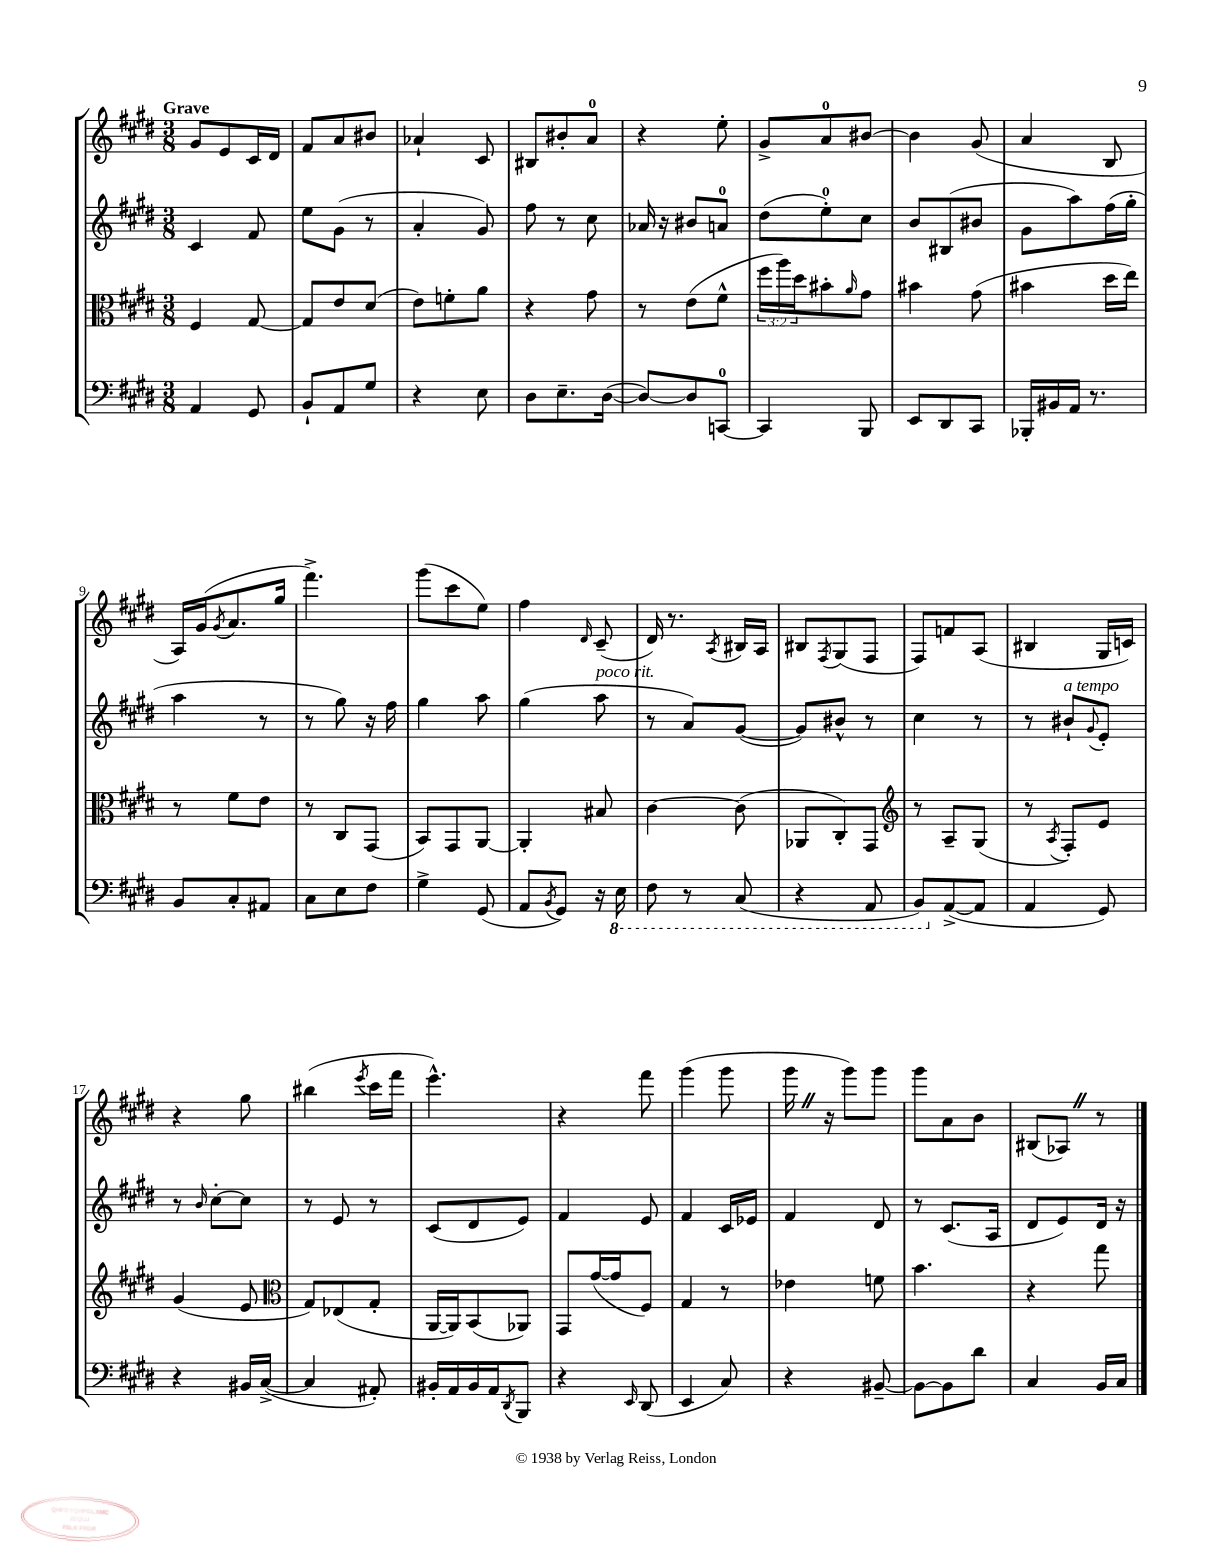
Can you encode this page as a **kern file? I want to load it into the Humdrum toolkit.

**kern	**kern	**kern	**kern
*part4	*part3	*part2	*part1
*staff4	*staff3	*staff2	*staff1
*clefF4	*clefC3	*clefG2	*clefG2
*k[f#c#g#d#]	*k[f#c#g#d#]	*k[f#c#g#d#]	*k[f#c#g#d#]
*M3/8	*M3/8	*M3/8	*M3/8
=1	=1	=1	=1
!	!	!	!LO:TX:a:B:t=Grave
4AA/	4F#/	4c#/	8g#/L
.	.	.	8e/
8GG#/	[8G#/	8f#/	16c#/L
.	.	.	16d#/JJ
=2	=2	=2	=2
8BB`/L	8G#/L]	8ee\L	8f#/L
8AA/	8e/	(8g#\J	8a/
8G#/J	(8d#/J	8r	8b#X/J
=3	=3	=3	=3
4r	8e\L)	4a'/	4a-X`/
.	8fn'\	.	.
8E\	8a\J	8g#/)	8c#/
=4	=4	=4	=4
8D#\L	4r	8ff#\	8B#X/L
8.E~\	.	8r	8b#X'/
.	8g#\	8cc#\	8a/J
([16D#\Jk	.	.	.
=5	=5	=5	=5
8D#/L_)	8r	16a-X/	4r
.	.	16r	.
8D#/]	(8e\L	8b#X/L	.
[8CCn/J	8f#^^\J	8an/J	8ee'\
=6	=6	=6	=6
4CC/]	24ff#\LL	(8dd#\L	8g#^/L
.	24aa\)	.	.
.	24dd#\J	.	.
.	8b#X'\	8ee'\)	8a/
.	16qqa/	.	.
8BBB/	8g#\J	8cc#\J	[8b#X/J
=7	=7	=7	=7
8EE/L	4b#X\	8b/L	4b#\]
8DD#/	.	(8B#X/	.
8CC#/J	(8g#\	8b#X/J	(8g#/
=8	=8	=8	=8
16BBB-X'/LL	4b#X\	8g#\L	4a/
16BB#X/	.	.	.
16AA/JJ	.	8aa\)	.
8.r	.	.	.
.	16dd#\LL	(16ff#\L	8B/
.	16ee\JJ)	16gg#'\JJ	.
!!LO:LB:g=z
=9	=9	=9	=9
8BB/L	8r	4aa\	16A/LL)
.	.	.	(16g#/J
.	.	.	8qg#/
8C#'/	8f#\L	.	8.a/
8AA#X/J	8e\J	8r	.
.	.	.	16gg#/Jk
=10	=10	=10	=10
8C#\L	8r	8r	4.fff#^\)
8E\	8C#/L	8gg#\)	.
8F#\J	(8GG#/J	16r	.
.	.	16ff#\	.
=11	=11	=11	=11
4G#^\	8BB/L)	4gg#\	(8ggg#\L
.	8GG#/	.	8ccc#\
(8GG#/	[8AA/J	8aa\	8ee\J)
=12	=12	=12	=12
8AA/L	4AA'/]	(4gg#\	4ff#\
8qBB/	.	.	.
8GG#/J)	.	.	.
.	.	.	16qqd#/
!	!	!LO:TX:a:i:t=poco rit.	!
16r	8B#X/	8aa\	(8c#~/
*8ba	*	*	*
16EE\	.	.	.
=13	=13	=13	=13
8FF#\	[4c#\	8r	16d#/)
.	.	.	8.r
8r	.	8a/L)	.
.	.	.	8qA/
(8CC#/	(8c#\]	([8g#/J	16B#X/LL
.	.	.	16A/JJ
=14	=14	=14	=14
4r	8AA-X/L	8g#/L])	8B#X/L
.	.	.	8qF#/
.	8C#'/)	8b#X^^/J	(8G#/
8AAA/	8GG#/J	8r	8F#/J
=15	=15	=15	=15
*	*clefG2	*	*
8BBB/L)	8r	4cc#\	8F#/L)
*X8ba	*	*	*
([8AA^/	8A~/L	.	8fn/
8AA/J]	(8G#/J	8r	(8A/J
=16	=16	=16	=16
4AA/	8r	8r	4B#X/
.	8qA/	.	.
!	!	!LO:TX:a:i:t=a tempo	!
.	8F#'/L)	8b#X`/L	.
.	.	8qqg#/	.
8GG#/)	8e/J	8e'/J	16G#/LL
.	.	.	16cn/JJ)
!!LO:LB:g=z
=17	=17	=17	=17
4r	(4g#/	8r	4r
.	.	16qqb/	.
.	.	[8cc#'\L	.
16BB#X/LL	8e/	8cc#\J]	8gg#\
([16C#^/JJ	.	.	.
=18	=18	=18	=18
*	*clefC3	*	*
4C#/]	8G#/L)	8r	(4bb#X\
.	(8E-X/	8e/	.
.	.	.	8qeee/
8AA#X'/)	8G#'/J	8r	16ccc#\LL
.	.	.	16fff#\JJ
=19	=19	=19	=19
16BB#X'/LL	[16AA/LL	(8c#/L	4.eee^^\)
16AA/	16AA/J])	.	.
16BB#/	(8BB/	8d#/	.
16AA/J	.	.	.
8qDD#/	.	.	.
8BBB/J	8AA-X/J)	8e/J)	.
=20	=20	=20	=20
4r	8GG#/L	4f#/	4r
.	([16g#/L	.	.
.	16g#/J]	.	.
16qqEE/	.	.	.
(8DD#/	8F#/J)	8e/	8fff#\
=21	=21	=21	=21
4EE/	4G#/	4f#/	(4ggg#\
8C#/)	8r	16c#/LL	8ggg#\
.	.	16e-X/JJ	.
=22	=22	=22	=22
4r	4e-X\	4f#/	16ggg#Z\
.	.	.	16r
.	.	.	8ggg#\L)
[8BB#X~/	8fn\	8d#/	8ggg#\J
=23	=23	=23	=23
8BB#\L_	4.b\	8r	8ggg#\L
8BB#\]	.	(8.c#/L	8a\
8d#\J	.	.	8b\J
.	.	16A/Jk	.
=24	=24	=24	=24
4C#/	4r	8d#/L	(8B#X/L
.	.	8e/)	8A-XZ/J)
16BB/LL	8gg#\	16d#/Jk	8r
16C#/JJ	.	16r	.
==	==	==	==
*-	*-	*-	*-
